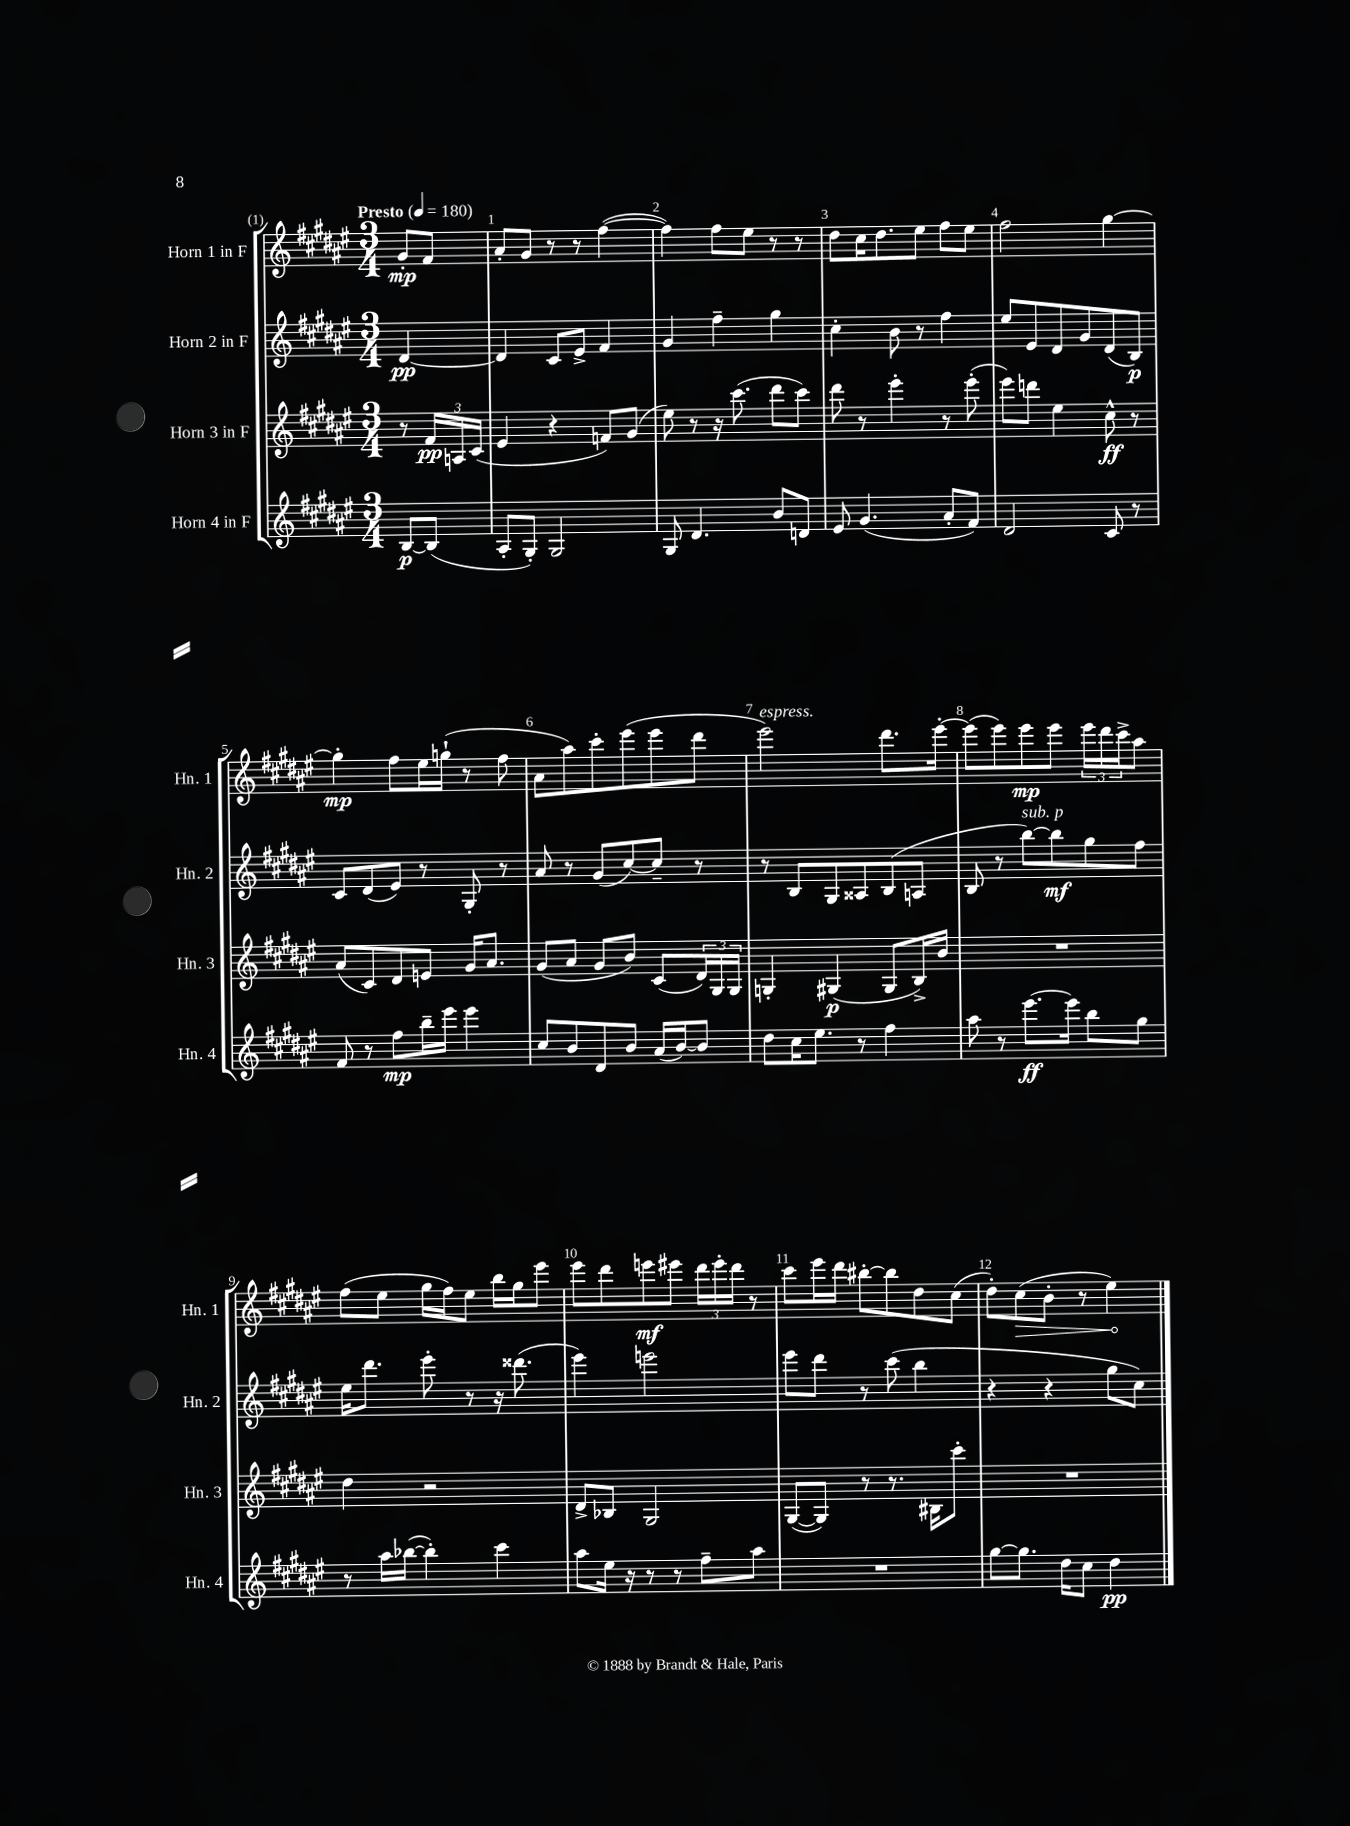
<<
\new StaffGroup <<
\new Staff = "s0" \with { instrumentName = "Horn 1 in F" shortInstrumentName = "Hn. 1" } {
    \clef treble \key fis \major \numericTimeSignature \time 3/4 \partial 4 \tempo "Presto" 4 = 180
    gis'8-.\mp fis'8 |
    ais'8-. gis'8 r8 r8 fis''4~( |
    fis''4) fis''8 eis''8 r8 r8 |
    dis''8 cis''16 dis''8. eis''8 fis''8 eis''8 |
    fis''2 gis''4~ |
    gis''4-.\mp fis''8 eis''16 g''16-!( r8 fis''8 |
    ais'8 ais''8) cis'''8-. eis'''8( eis'''8 dis'''8 |
    eis'''2^\markup { \italic "espress." }) dis'''8. eis'''16~-. |
    eis'''8( eis'''8) eis'''8\mp eis'''8 \tuplet 3/2 { eis'''16 dis'''16 cis'''16-> } ais''8 |
    fis''8( eis''8 gis''16 fis''16) eis''8 b''16 gis''16 eis'''8 |
    eis'''8 dis'''8 e'''8\mf eis'''8 \tuplet 3/2 { dis'''16 eis'''16-. dis'''16 } r8 |
    cis'''8 eis'''16 dis'''16 bis''8~-. bis''8 dis''8 cis''8( |
    dis''8-.) \once \override Hairpin.circled-tip = ##t cis''8\>( b'8-. r8 eis''4\!) \bar "|." |
}
\new Staff = "s1" \with { instrumentName = "Horn 2 in F" shortInstrumentName = "Hn. 2" } {
    \clef treble \key fis \major \numericTimeSignature \time 3/4 \partial 4
    dis'4~\pp |
    dis'4 cis'8 eis'8-> fis'4 |
    gis'4 fis''4-- gis''4 |
    cis''4-. b'8 r8 fis''4 |
    eis''8 eis'8 dis'8 gis'8 dis'8( b8\p) |
    cis'8 dis'8( eis'8) r8 gis8-. r8 |
    ais'8 r8 gis'8( cis''8~) cis''8-- r8 |
    r8 b8 gis8 aisis8 b8( a8 |
    b8 r8 b''8~^\markup { \italic "sub. p" }) b''8\mf gis''8 fis''8 |
    eis''16 dis'''8. eis'''8-. r8 r16 disis'''8.( |
    eis'''4) e'''2 |
    eis'''8 dis'''8 r8 cis'''8( b''4 |
    r4 r4 gis''8 cis''8) \bar "|." |
}
\new Staff = "s2" \with { instrumentName = "Horn 3 in F" shortInstrumentName = "Hn. 3" } {
    \clef treble \key fis \major \numericTimeSignature \time 3/4 \partial 4
    r8 \tuplet 3/2 { fis'16\pp a16 cis'16( } |
    eis'4 r4 f'8) gis'8( |
    eis''8) r8 r16 cis'''8.( dis'''8 cis'''8) |
    dis'''8 r8 eis'''4-. r8 eis'''8-.( |
    eis'''8) d'''8 eis''4 cis''8-^\ff r8 |
    ais'8( cis'8) dis'8 e'8 gis'16 ais'8. |
    gis'8( ais'8 gis'8 b'8) cis'8( \tuplet 3/2 { dis'16) gis16 gis16 } |
    g4-. gis4\p( gis8 b16->) b'16 |
    R2. |
    dis''4 r2 |
    dis'8-> bes8 gis2 |
    gis8~( gis8) r8 r8. bis16 cis'''8-. |
    R2. \bar "|." |
}
\new Staff = "s3" \with { instrumentName = "Horn 4 in F" shortInstrumentName = "Hn. 4" } {
    \clef treble \key fis \major \numericTimeSignature \time 3/4 \partial 4
    b8~\p b8( |
    ais8-. gis8-.) gis2 |
    gis8 dis'4. b'8 d'8 |
    eis'8 gis'4.( ais'8-. fis'8) |
    dis'2 cis'8 r8 |
    fis'8 r8 fis''8\mp b''16-- eis'''16 eis'''4 |
    cis''8 b'8 dis'8 b'8 ais'16( b'16~) b'8 |
    dis''8 cis''16 eis''8. r8 fis''4 |
    ais''8 r8 eis'''8.~\ff eis'''16 b''8 gis''8 |
    r8 ais''16 bes''16~( bes''4-.) cis'''4 |
    ais''8 eis''16 r16 r8 r8 fis''8-- ais''8 |
    R2. |
    gis''8~ gis''8. dis''16 cis''8 dis''4\pp \bar "|." |
}
>>
>>
\layout { \context { \Score \override BarNumber.break-visibility = ##(#f #t #t) barNumberVisibility = #all-bar-numbers-visible } }
